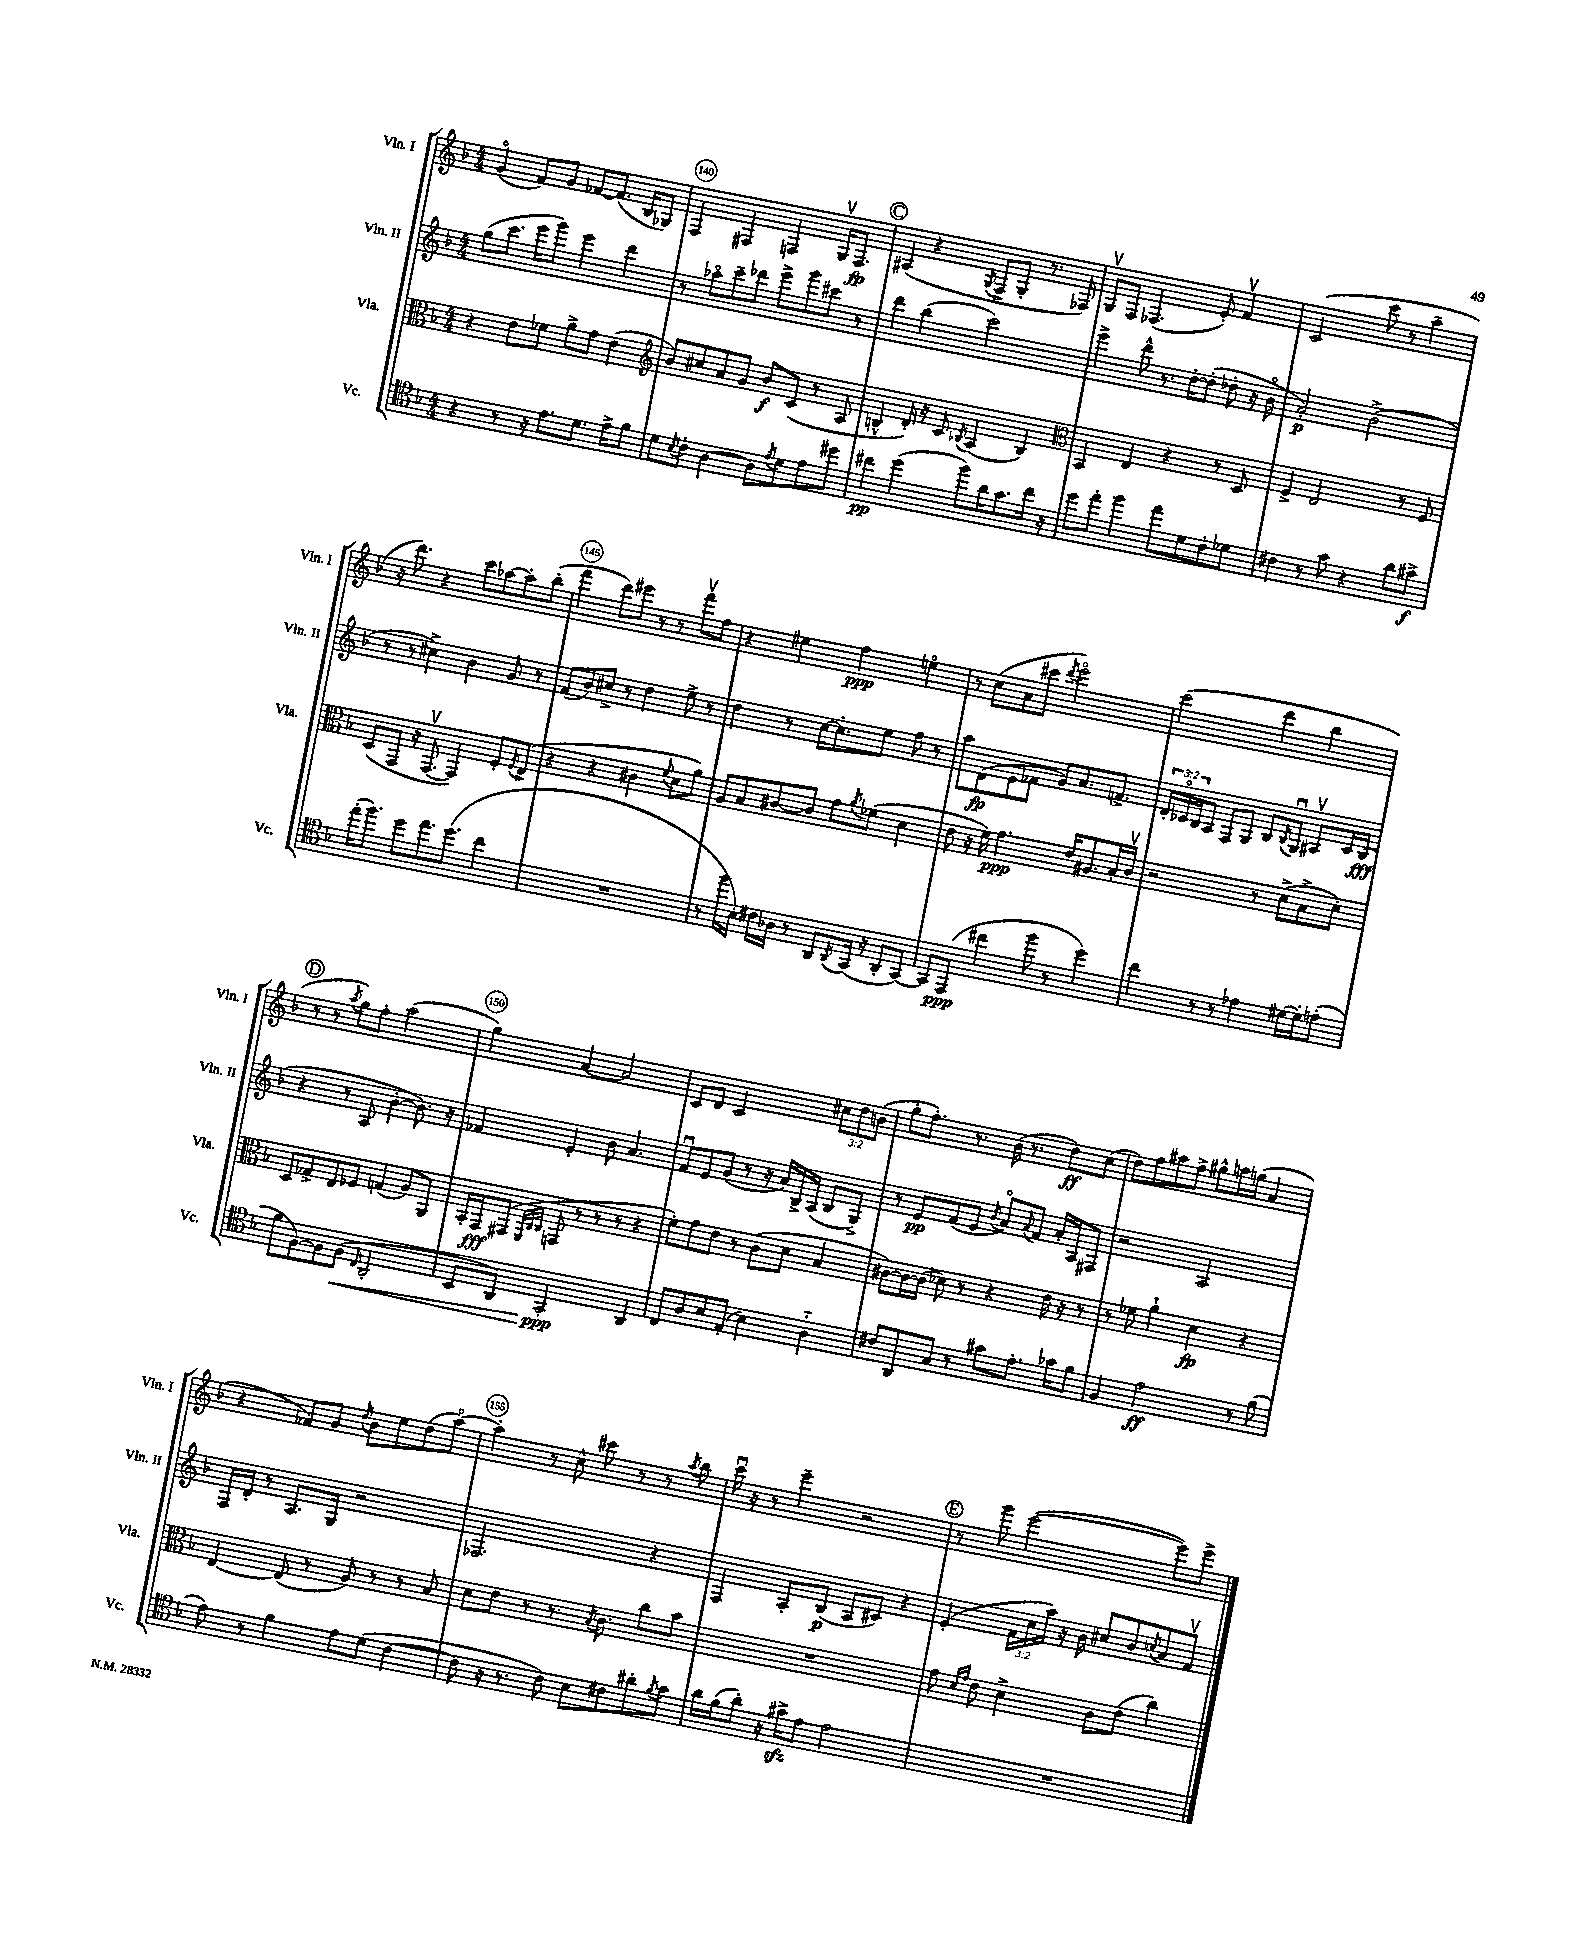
<<
\new StaffGroup <<
\new Staff = "s0" \with { instrumentName = "Vln. I" shortInstrumentName = "Vln. I" } {
    \clef treble \key f \major \numericTimeSignature \time 4/4 \override Staff.TupletNumber.text = #tuplet-number::calc-fraction-text
    g'4\flageolet( f'8) g'8 fes'8~ fes'8.( bes16 ges8) |
    f4 fis4 f4 g16\upbow f8.\fp |
    \mark \markup { \circle "C" } ais4( r4 \acciaccatura { g8 } f8-> g8-. r8. fes16) |
    g8\upbow f8 fes4.( e'8-.) f'4\upbow |
    c'2( c'''8 r8 a''4-- |
    r16 d'''8.) r4 c'''8 aes''8~ aes''8-. bes''8-.( |
    f'''4 d'''8) eis'''8 r8 r8 f'''8\upbow f''8 |
    r4 eis''4 f''4\ppp e''4\flageolet |
    r8 c''8( a'8 cis'''8 \acciaccatura { d'''8 } e'''2\flageolet) |
    c'''2( d'''4 bes''4 |
    \mark \markup { \circle "D" } r8 r8 \acciaccatura { a''8 } g''8) f''8-. a''2( |
    g''4) a'4~ a'2 |
    c'8 d'8 c'2 \tuplet 3/2 { cis''8 d''8 b'8( } |
    g''8-. f''8.-.) r8. bes'16( r8. d''8\ff) c''8( |
    d''8) f''8 ais''8 f''8-> gis''8-^ a''16 g''16( a'4 |
    r4 fes'8) g'8 \acciaccatura { d''8 } bes'8 e''8 d''8( a''8~\flageolet) |
    a''4-. r8 c''8-^ cis'''8 r8 r8 \acciaccatura { a''8 } bes''8 |
    c'''16\downbow r16 r8 e'''4-- r2 |
    \mark \markup { \circle "E" } r8 g'''8 e'''2~( e'''8) e'''8-> \bar "|." |
}
\new Staff = "s1" \with { instrumentName = "Vln. II" shortInstrumentName = "Vln. II" } {
    \clef treble \key f \major \numericTimeSignature \time 4/4 \override Staff.TupletNumber.text = #tuplet-number::calc-fraction-text
    g''8( c'''8. e'''16 g'''8) e'''4 d'''4 |
    r8 aes''8\flageolet c'''8-- des'''8 e'''8-> g'''8 cis'''8 r8 |
    \mark \markup { \circle "C" } d'''4 bes''4( c'''2) |
    e'''4-> d'''8-^ r8. d''16~-. d''8-.( des''8-. r16 bes'16\flageolet |
    a'2-.\p) bes'2->( |
    r8 r8 cis''4->) bes'4 g'8 r8 |
    f'8( bes'8) cis''8-> r8 d''4 e''8-> r8 |
    d''4 r8 c''16~ c''8.-. e''8 f''8 r8 |
    a''8 d'8\fp( e'8 fes'8 g'8) a'8. f'8.-> |
    \tuplet 3/2 { d'16-. ces'16\flageolet bes16 } a8 f8 g8 bes8 \acciaccatura { bes8 } g8\downbow ais8\upbow ces'16 bes16\fff( |
    \mark \markup { \circle "D" } r4 r8 a8 bes'4~-. bes'8.) r16 |
    fes'4 e'4-. bes'8 a'4. |
    f'8\downbow e'8 g'8( r8 r16 a'16) bes16-> a16( bes8 g8->) |
    r8 e'8\pp f'8( e'8 \acciaccatura { bes'8 } a'8\flageolet) \appoggiatura { a'8 } f'8 a'16-. a16 fis8 |
    r2 a2 |
    f16 d'16-. r8 a8. g16 r2 |
    fes2. r4 |
    f4 a8-. bes8\p( a8 cis'8) r4 |
    \mark \markup { \circle "E" } e'4-.( \tuplet 3/2 { f'16 c''16 a''16) } r16 bes'16 cis''8 bes'8 \acciaccatura { c''8 } a'8 f'8\upbow \bar "|." |
}
\new Staff = "s2" \with { instrumentName = "Vla." shortInstrumentName = "Vla." } {
    \clef alto \key f \major \numericTimeSignature \time 4/4
    r4 e'8 fes'8 a'8-> g'8 e'4( |
    \clef treble bes'8) cis''8 a'8 g'8 bes'8\f c'8( r8 a8 |
    \mark \markup { \circle "C" } b4-^ d'16-.) r16 c'8 \acciaccatura { bes8 } a4( bes4) |
    \clef alto bes,4 e4 r4 r8 d8 |
    f4-> e2 r8 f8 |
    d8( g,8 r16 g,8.~\upbow g,4) f8-. \acciaccatura { f8 } e8->( |
    r4 r4 cis'4 \appoggiatura { f'8 } d'8 a'8) |
    a8 bes8 cis'8~ cis'8 g'8 \acciaccatura { a'8 } fes'8( d'4 |
    e'8 r16 f'16) g'4.\ppp e'16 ais8. bes16-. c'16\upbow |
    r2 r8 d'8->( bes8-> d'8-.) |
    \mark \markup { \circle "D" } d8 ges8-> e8 fes8 g4( a8) a,8 |
    bes,16-. g,16\fff gis,8( \grace { f,32 c32 c32 } g,8 r8 r8 r8 r4 |
    f'8-.) g'8 e'8 r8 c'8( d'8 bes4 |
    cis'8~) cis'16~ cis'16( des'8) r8 r4 e'16 r16 r8 |
    r8 fes'8 a'4-! d'4\fp r4 |
    e4~ e8( r8 a8) r8 r8 bes8 |
    d'8 e'8 r8 r8. \acciaccatura { bes8 } c'8. c''8 bes'8 |
    R1 |
    \mark \markup { \circle "E" } g'8 \grace { d'16 g'16 } e'8 d'4-> c'8 e'8( c''4) \bar "|." |
}
\new Staff = "s3" \with { instrumentName = "Vc." shortInstrumentName = "Vc." } {
    \clef tenor \key f \major \numericTimeSignature \time 4/4
    r4 r8 r16 e'8. d'8. e'16-> f'8 |
    d'8 \acciaccatura { bes8 } c'8-. a4~ a8 \acciaccatura { e'8 } d'8 e'8 dis''8 |
    \mark \markup { \circle "C" } cis''4\pp d''4( f''8) a'16 g'8. cis''16 r16 |
    d''8 e''8-. f''4 e''8 d'8 c'8-. des'8 |
    cis'4 r8 g'8 r4 a'8 gis'8->\f |
    e''16-.( f''8.) d''8 e''8. d''8.( c''4 |
    R1 |
    r8 f''16 bes16-.) cis'16 aes16 r8 a,8 \acciaccatura { a,8 } g,16( r16 a,8-. g,8~) |
    g,8 e,8\ppp( cis''4 f''8 r8 d''4) |
    c''4 r8 r8 ees'4 dis'16~ dis'16-. e'8-.( |
    \mark \markup { \circle "D" } f'8 f8~) f8 f8\<( \grace { c16 } a,2-. |
    bes,8 a,8) g,2-.\ppp\! a,4 |
    c8 a8 bes8 e8-.( bes4) a4-_ |
    cis'8 a,8 g8 r8 gis'8 e'8.-. ges'16 f'8 |
    f4 e'2\ff r8 f'8( |
    e'8) r8 f'4 e'8 d'8( c'4~ |
    c'8 r16 r8. c'8) bes8 cis'8 ais'8-. \acciaccatura { f'8 } g'8 |
    a'16 f'16( a'8-.) r16 gis'16->\sfz e'8 e'2 |
    \mark \markup { \circle "E" } R1 \bar "|." |
}
>>
>>
\layout { \context { \Score currentBarNumber = #139 \override BarNumber.break-visibility = ##(#f #t #t) barNumberVisibility = #(every-nth-bar-number-visible 5) \override BarNumber.stencil = #(make-stencil-circler 0.1 0.3 ly:text-interface::print) } }
